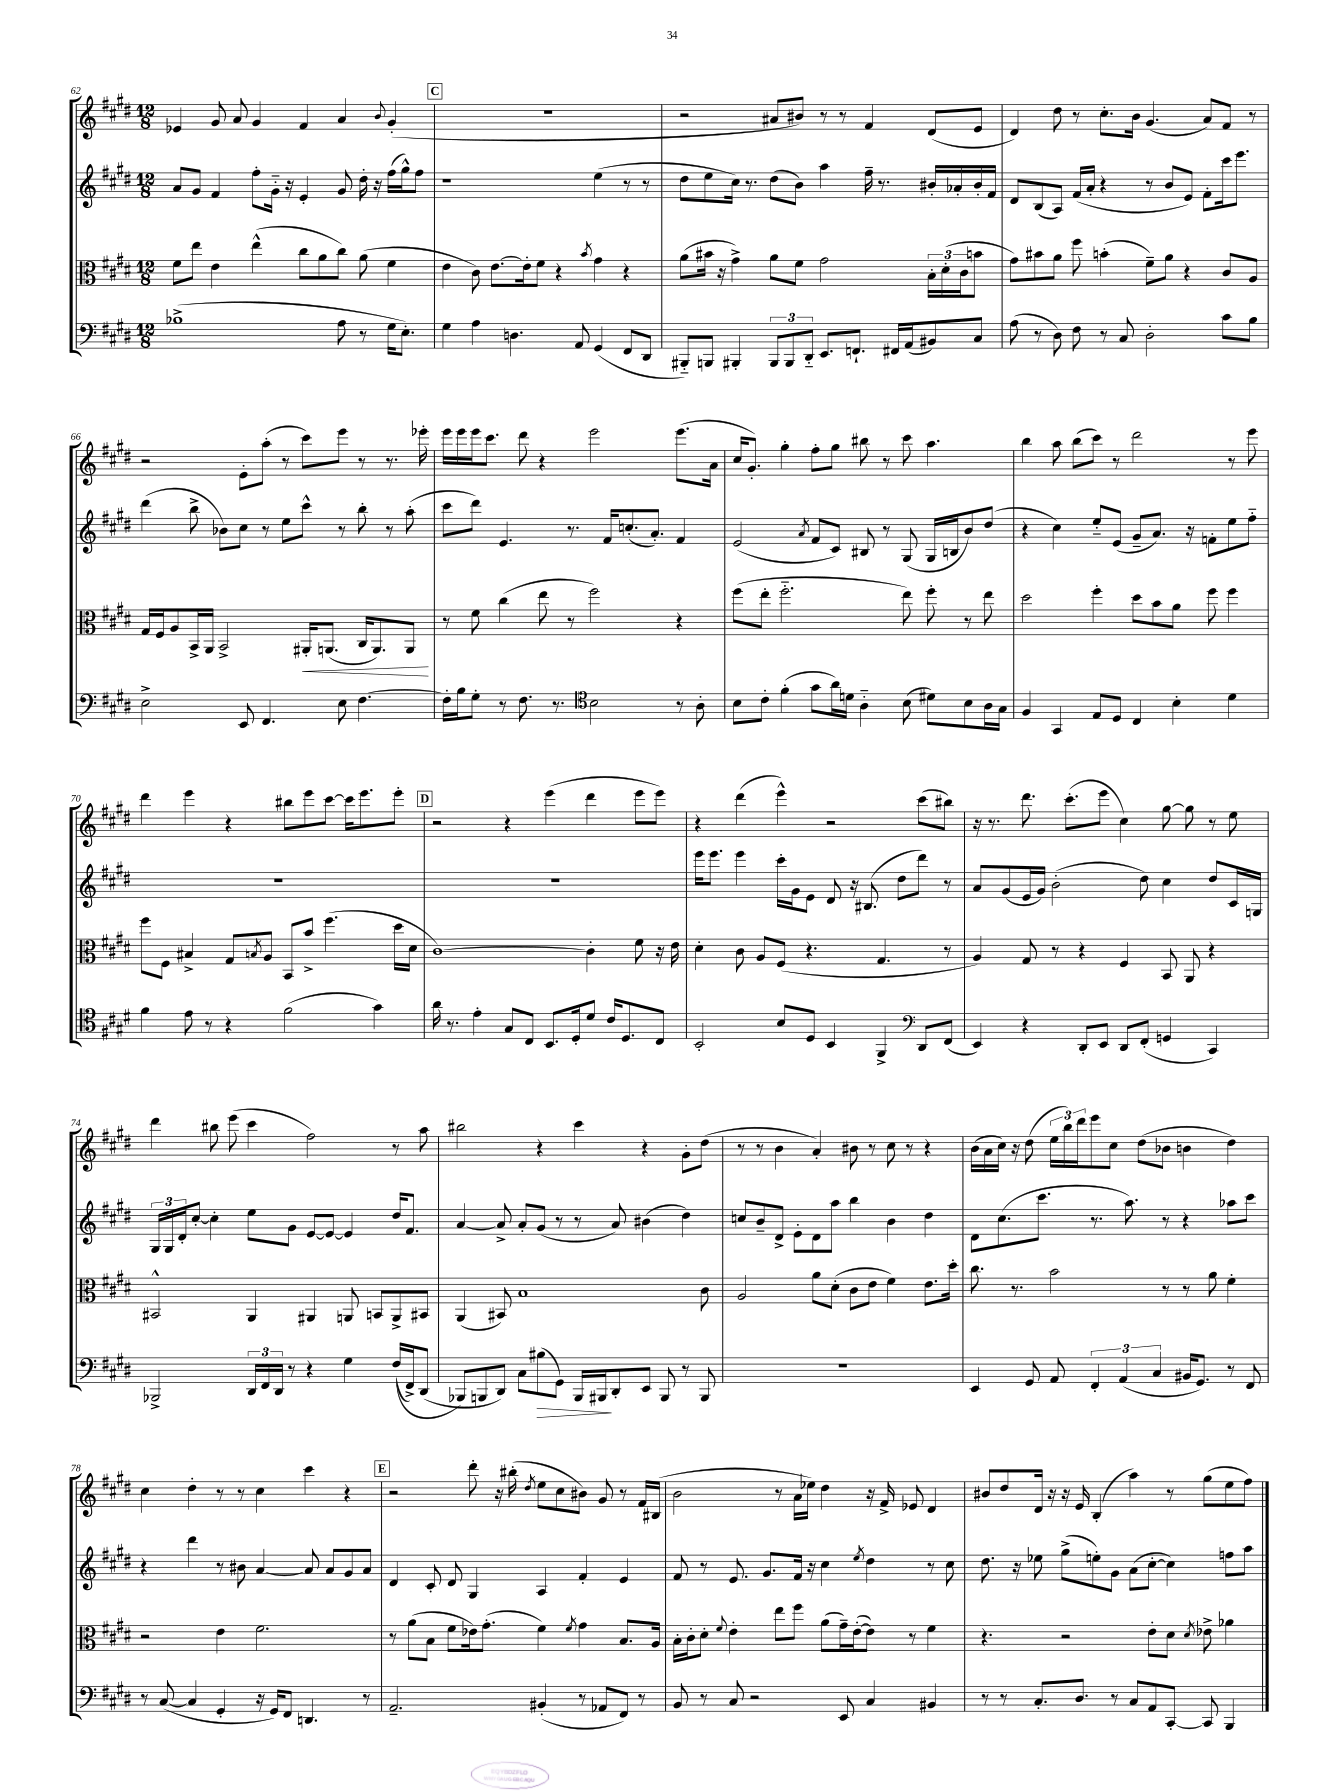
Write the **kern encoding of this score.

**kern	**dynam	**kern	**dynam	**kern	**kern
*part4	*part4	*part3	*part3	*part2	*part1
*staff4	*staff4	*staff3	*staff3	*staff2	*staff1
*clefF4	*	*clefC3	*	*clefG2	*clefG2
*k[f#c#g#d#]	*	*k[f#c#g#d#]	*	*k[f#c#g#d#]	*k[f#c#g#d#]
*M12/8	*	*M12/8	*	*M12/8	*M12/8
=62	=62	=62	=62	=62	=62
(1B-X^	.	8f#\L	.	8a/L	4e-X/
.	.	8ee\J	.	8g#/J	.
.	.	4e\	.	4f#/	8g#/
.	.	.	.	.	8a/
.	.	(4ee^^\	.	8ff#'\L	4g#/
.	.	.	.	16g#\Jk	.
.	.	.	.	16r	.
.	.	8cc#\L	.	4e'/	4f#/
.	.	8a\	.	.	.
8A\	.	8cc#\J)	.	8g#/	4a/
8r	.	(8a\	.	16dd#'\	.
.	.	.	.	16r	.
.	.	.	.	.	8qqb/
16G#\KL	.	4f#\	.	(16ff#\LL	(4g#'/
8.E'\J)	.	.	.	16gg#^^\J)	.
.	.	.	.	8ff#\J	.
!!LO:REH:place=s1:t=C
=63	=63	=63	=63	=63	=63
4G#\	.	4e\	.	1r	1.r
4A\	.	8c#\)	.	.	.
.	.	[8.e\L	.	.	.
4.Dn\	.	.	.	.	.
.	.	16e'\k]	.	.	.
.	.	8f#\J	.	.	.
.	.	4r	.	.	.
8AA/	.	.	.	.	.
.	.	8qb/	.	.	.
(4GG#/	.	4g#\	.	(4ee\	.
8FF#/L	.	4r	.	8r	.
8DD#/J	.	.	.	8r	.
=64	=64	=64	=64	=64	=64
8BBB#X/L)	.	(8a\L	.	8dd#\L	2r
8BBBn/J	.	16b#X\Jk	.	8ee\	.
.	.	16r	.	.	.
4BBB#X'/	.	4g#^\)	.	16cc#\Jk)	.
.	.	.	.	8.r	.
12BBB#/L	.	8a\L	.	(8dd#\L	8a#X/L
12BBB#/	.	.	.	.	.
.	.	8f#\J	.	8b\J)	8b#X/J)
12DD#/J	.	.	.	.	.
8.EE/L	.	2g#\	.	4aa\	8r
.	.	.	.	.	8r
8.FFn`/J	.	.	.	.	.
.	.	.	.	16ff#~\	4f#/
.	.	.	.	8.r	.
16FF#X/LL	.	.	.	.	.
(16AA/J	.	.	.	.	.
8BB#X/)	.	24B'\LL	.	16b#X'/LL	(8d#/L
.	.	(24d#'\	.	.	.
.	.	.	.	16a-X'/	.
.	.	24c#\J	.	.	.
8C#/J	.	8bn\J	.	16b#'/	8e/J
.	.	.	.	16f#/JJ	.
=65	=65	=65	=65	=65	=65
(8A\	.	8g#\L)	.	8d#/L	4d#/)
8r	.	8b#X\	.	(8B/	.
8D#\)	.	8a\J	.	8A/J)	8dd#\
8F#\	.	8ff#\	.	(16f#/LL	8r
.	.	.	.	16a'/JJ	.
8r	.	(4bn'\	.	4r	8.cc#'\L
8C#/	.	.	.	.	.
.	.	.	.	.	16b\Jk
2D#'\	.	8f#~\L)	.	8r	(4.g#/
.	.	8a\J	.	8b/L	.
.	.	4r	.	8e/J)	.
.	.	.	.	8f#'\L	8a/L)
8c#\L	.	8c#/L	.	16ccc#\k	8f#/J
.	.	.	.	8.eee\J	.
8B\J	.	8A/J	.	.	8r
!!LO:LB:g=z
=66	=66	=66	=66	=66	=66
2E^\	.	16G#/LL	.	(4ddd#\	2r
.	.	16F#/J	.	.	.
.	.	8A/	.	.	.
.	.	16BB^/L	.	8bb^\	.
.	.	16AA/JJ	.	.	.
.	.	2BB^/	.	8b-X\L)	.
8EE/	.	.	.	8cc#\J	8e'\L
4.FF#/	.	.	.	8r	(8aa'\J
.	.	.	.	8ee\L	8r
!	!	!	!LO:HP:b	!	!
.	.	16AA#X'/KL	<	8ccc#^^\J	8ccc#\L)
.	.	(8.AAn/J	.	.	.
8E\	.	.	.	8r	8eee\J
[4.F#\	.	16C#/KL	.	8bb'\	8r
.	.	8.AA/)	.	.	.
.	.	.	.	8r	8.r
.	.	8AA/J	.	(8aa'\	.
.	.	.	.	.	16eee-X'\
.	.	.	[	.	.
=67	=67	=67	=67	=67	=67
16F#'\LL]	.	8r	.	8ccc#\L	16eee\LL
16B\J	.	.	.	.	16eee\
8G#'\J	.	8f#\	.	8ddd#\J)	16eee\J
.	.	.	.	.	8.ccc#\J
8r	.	(4cc#\	.	4.e/	.
8.F#\	.	.	.	.	8ddd#\
.	.	8ee\	.	.	4r
8.r	.	.	.	.	.
.	.	8r	.	8.r	.
*clefC4	*	*	*	*	*
2B\	.	2ff#\)	.	.	2eee\
.	.	.	.	16f#/KL	.
.	.	.	.	(8.ccn'/	.
.	.	.	.	8.a'/J)	.
8r	.	4r	.	4f#/	(8.eee\L
8A'\	.	.	.	.	.
.	.	.	.	.	16a\Jk
=68	=68	=68	=68	=68	=68
8B\L	.	(8ff#\L	.	(2e/	16cc#/KL
.	.	.	.	.	8.g#'/J)
8c#'\J	.	8ee'\J	.	.	.
(4f#'\	.	2.ff#\	.	.	4gg#'\
.	.	.	.	8qa/	.
8g#\L	.	.	.	8f#/L	8ff#'\L
16a\L)	.	.	.	8c#/J)	8gg#\J
16dn\JJ	.	.	.	.	.
4A\	.	.	.	8B#X/	8bb#X\
.	.	.	.	8r	8r
(8B\	.	8ee\)	.	(8G#/	8ccc#\
8d#X\L)	.	8ff#'\	.	16G#/LL	4.aa\
.	.	.	.	16Bn/J	.
8B\	.	8r	.	8b/)	.
16A\L	.	8ee\	.	(8dd#/J	.
16G#\JJ	.	.	.	.	.
=69	=69	=69	=69	=69	=69
4F#/	.	2dd#\	.	4r	4bb\
4GG#/	.	.	.	4cc#\)	8aa\
.	.	.	.	.	(8bb\L
8E/L	.	4ff#'\	.	8ee/L	8ccc#\J)
8D#/J	.	.	.	(8e/J	8r
4C#/	.	8dd#\L	.	8g#~/L	2ddd#\
.	.	8b\	.	8.a/J)	.
4B'\	.	8a\J	.	.	.
.	.	.	.	16r	.
.	.	8ff#\	.	8fn'\L	.
4d#\	.	4ff#\	.	8ee\	8r
.	.	.	.	8ff#\J	8eee\
!!LO:LB:g=z
=70	=70	=70	=70	=70	=70
4f#\	.	8ff#\L	.	1.r	4ddd#\
.	.	8F#\J	.	.	.
8e\	.	4B#X^/	.	.	4eee\
8r	.	.	.	.	.
4r	.	8G#/L	.	.	4r
.	.	8qBn/	.	.	.
.	.	8A/J	.	.	.
(2f#\	.	8BB/L	.	.	8bb#X\L
.	.	8b^/J	.	.	8eee\
.	.	(4.ff#\	.	.	[8ccc#\J
.	.	.	.	.	16ccc#\KL]
.	.	.	.	.	8.eee\
4g#\)	.	.	.	.	.
.	.	16dd#\LL	.	.	8eee'\J
.	.	16d#\JJ	.	.	.
!!LO:REH:place=s1:t=D
=71	=71	=71	=71	=71	=71
16a\	.	[1c#)	.	1.r	2r
8.r	.	.	.	.	.
4e'\	.	.	.	.	.
8G#/L	.	.	.	.	4r
8C#/J	.	.	.	.	.
8.BB/L	.	.	.	.	(4eee\
16D#'/k	.	.	.	.	.
8d#/J	.	4c#'\]	.	.	4ddd#\
16c#/KL	.	.	.	.	.
8.D#/	.	.	.	.	.
.	.	8f#\	.	.	8eee\L
8C#/J	.	16r	.	.	8eee\J)
.	.	16e\	.	.	.
=72	=72	=72	=72	=72	=72
2BB'/	.	4d#'\	.	16eee\KL	4r
.	.	.	.	8.eee\J	.
.	.	8c#\	.	4eee\	(4ddd#\
.	.	8A/L	.	.	.
8B/L	.	(8F#/J	.	16ccc#'\LL	4eee^^\)
.	.	.	.	16g#\J	.
8D#/J	.	4.r	.	8e\J	.
4BB/	.	.	.	8d#/	2r
.	.	.	.	16r	.
.	.	.	.	(8.B#X/	.
4FF#^/	.	4.G#/	.	.	.
.	.	.	.	8dd#\L	.
*clefF4	*	*	*	*	*
8DD#/L	.	.	.	8ddd#\J)	(8ccc#\L
(8FF#/J	.	8r	.	8r	8bb#X\J)
=73	=73	=73	=73	=73	=73
4EE/)	.	4A/)	.	8a/L	16r
.	.	.	.	.	8.r
.	.	.	.	(8g#/	.
4r	.	8G#/	.	16e/L	8.ddd#\
.	.	.	.	16g#/JJ)	.
.	.	8r	.	(2b'\	.
.	.	.	.	.	(8.ccc#'\L
8DD#'/L	.	4r	.	.	.
8EE/J	.	.	.	.	8eee\J
8DD#/L	.	4F#/	.	.	4cc#\)
(8FF#'/J	.	.	.	8dd#\)	.
4GGn/	.	8BB/	.	4cc#\	[8gg#\
.	.	8AA/	.	.	8gg#\]
4CC#/)	.	4r	.	8dd#/L	8r
.	.	.	.	16c#/L	8ee\
.	.	.	.	16Gn/JJ	.
!!LO:LB:g=z
=74	=74	=74	=74	=74	=74
2BBB-X^/	.	2BB#X^^/	.	24G#/LL	4ddd#\
.	.	.	.	24G#/	.
.	.	.	.	24d#'/J	.
.	.	.	.	[8cc#'/J	.
.	.	.	.	4cc#'\]	8bb#X\
.	.	.	.	.	(8eee\
24DD#/LL	.	4AA/	.	8ee\L	4ccc#\
24FF#/	.	.	.	.	.
24DD#/JJ	.	.	.	.	.
8r	.	.	.	8g#\J	.
4r	.	4AA#X/	.	[8e/L	2ff#\)
.	.	.	.	8e/J_	.
4G#\	.	8AAn/	.	4e/]	.
.	.	8BBn/L	.	.	.
((16F#/LL	.	8AA^/	.	16dd#/KL	8r
16FF#^/J)	.	.	.	8.f#/J	.
(8DD#/J	.	8BB#X/J	.	.	8aa\
=75	=75	=75	=75	=75	=75
8BBB-X/L)	.	(4AA/	.	[4a/	2bb#X\
8BBBn/	.	.	.	.	.
8DD#/J)	.	8BB#X/)	.	8a^/]	.
8C#\L	.	1B	.	8a'/L	.
!	!LO:HP:b	!	!	!	!
(8B#X\	>	.	.	(8g#/J	4r
8GG#\J)	.	.	.	8r	.
16BBB/LL	.	.	.	8r	4ccc#\
16BBB#X/J	.	.	.	.	.
8DD#'/	]	.	.	8a/)	.
8EE/J	.	.	.	(4b#X\	4r
8BBB#/	.	.	.	.	.
8r	.	.	.	4dd#\)	8g#'\L
8BBB#/	.	8c#\	.	.	(8dd#\J
=76	=76	=76	=76	=76	=76
1.r	.	2A/	.	8ccn/L	8r
.	.	.	.	8b~/	8r
.	.	.	.	8d#^/J	4b\
.	.	.	.	8e'\L	.
.	.	8a\L	.	8d#\	4a'/)
.	.	(8d#'\J	.	8aa\J	.
.	.	8c#\L	.	4bb\	8b#X\
.	.	8e\J	.	.	8r
.	.	4f#\)	.	4b\	8cc#\
.	.	.	.	.	8r
.	.	8.e\L	.	4dd#\	4r
.	.	16dd#'\Jk	.	.	.
=77	=77	=77	=77	=77	=77
4EE/	.	8.cc#\	.	8d#\L	(16b\LL
.	.	.	.	.	16a\
.	.	.	.	(8.cc#\	16cc#\JJ)
.	.	8.r	.	.	16r
8GG#/	.	.	.	.	(8dd#\
.	.	.	.	8.ccc#\J	.
8AA/	.	2b\	.	.	24ee\LL
.	.	.	.	.	24bb\)
.	.	.	.	.	24ddd#\J
6FF#'/	.	.	.	8.r	8eee\
.	.	.	.	.	8cc#\J
(6AA/	.	.	.	.	.
.	.	.	.	8.aa\)	.
.	.	.	.	.	(8dd#\L
6C#/	.	.	.	.	.
.	.	8r	.	8r	8b-X\J
16BB#X/KL	.	8r	.	4r	4bn\
8.GG#/J)	.	.	.	.	.
.	.	8a\	.	.	.
8r	.	4f#'\	.	8aa-X\L	4dd#\)
8FF#/	.	.	.	8ccc#\J	.
!!LO:LB:g=z
=78	=78	=78	=78	=78	=78
8r	.	2r	.	4r	4cc#\
([8C#/	.	.	.	.	.
4C#/]	.	.	.	4ddd#\	4dd#'\
4GG#'/	.	4e\	.	8r	8r
.	.	.	.	8b#X\	8r
16r	.	2.f#\	.	[4a/	4cc#\
16GG#/KL)	.	.	.	.	.
8FF#/J	.	.	.	.	.
4.DDn/	.	.	.	8a/]	4ccc#\
.	.	.	.	8a/L	.
.	.	.	.	8g#/	4r
8r	.	.	.	8a/J	.
!!LO:REH:place=s1:t=E
=79	=79	=79	=79	=79	=79
2.AA~/	.	8r	.	4d#/	2r
.	.	(8a\L	.	.	.
.	.	8B\J	.	8c#'/	.
.	.	8f#\L	.	8d#/	.
.	.	16e-X\k)	.	4G#/	8ddd#'\
.	.	(8.g#'\J	.	.	.
.	.	.	.	.	16r
.	.	.	.	.	(16bb#X'\
.	.	.	.	.	8qdd#/
(4BB#X'/	.	4f#\)	.	4A/	8ee\L
.	.	.	.	.	8cc#\
.	.	8qf#/	.	.	.
8r	.	4g#\	.	4f#'/	8b#X\J)
8AA-X/L	.	.	.	.	8g#/
8FF#/J)	.	8.B/L	.	4e/	8r
8r	.	.	.	.	16f#/LL
.	.	16A/Jk	.	.	(16B#X/JJ
=80	=80	=80	=80	=80	=80
8BB/	.	16B'\LL	.	8f#/	2b\
.	.	16c#'\J	.	.	.
8r	.	8d#'\J	.	8r	.
.	.	8qqf#/	.	.	.
8C#/	.	4e'\	.	8.e/	.
2r	.	.	.	.	.
.	.	.	.	8.g#/L	.
.	.	8ee\L	.	.	8r
.	.	8ff#\J	.	16f#/Jk	16a\LL
.	.	.	.	16r	16ee-X\JJ)
.	.	(8a\L	.	4cc#\	4dd#\
8EE/	.	16g#~\L)	.	.	.
.	.	([16e'\J	.	.	.
.	.	.	.	8qee/	.
4C#/	.	8e\J])	.	4dd#\	16r
.	.	.	.	.	16f#^/
.	.	8r	.	.	8e-X/
4BB#X/	.	4f#\	.	8r	4d#/
.	.	.	.	8cc#\	.
=81	=81	=81	=81	=81	=81
8r	.	4.r	.	8.dd#\	8b#X/L
8r	.	.	.	.	8dd#/
.	.	.	.	16r	.
8.C#'/L	.	.	.	8ee-X\	16d#/Jk
.	.	.	.	.	16r
.	.	2r	.	(8gg#^\L	16r
8.D#/J	.	.	.	.	16e/
.	.	.	.	8een'\)	(4B'/
8r	.	.	.	8g#\J	.
8C#/L	.	.	.	(8a\L	4aa\)
8AA/	.	8e'\L	.	[8cc#'\J	.
[8CC#'/J	.	8d#\J	.	4cc#\])	8r
.	.	8qd#/	.	.	.
8CC#/]	.	8e-X^\	.	.	(8gg#\L
4BBB/	.	4a-X\	.	8ffn\L	8ee\
.	.	.	.	8aa\J	8ff#\J)
==	==	==	==	==	==
*-	*-	*-	*-	*-	*-
